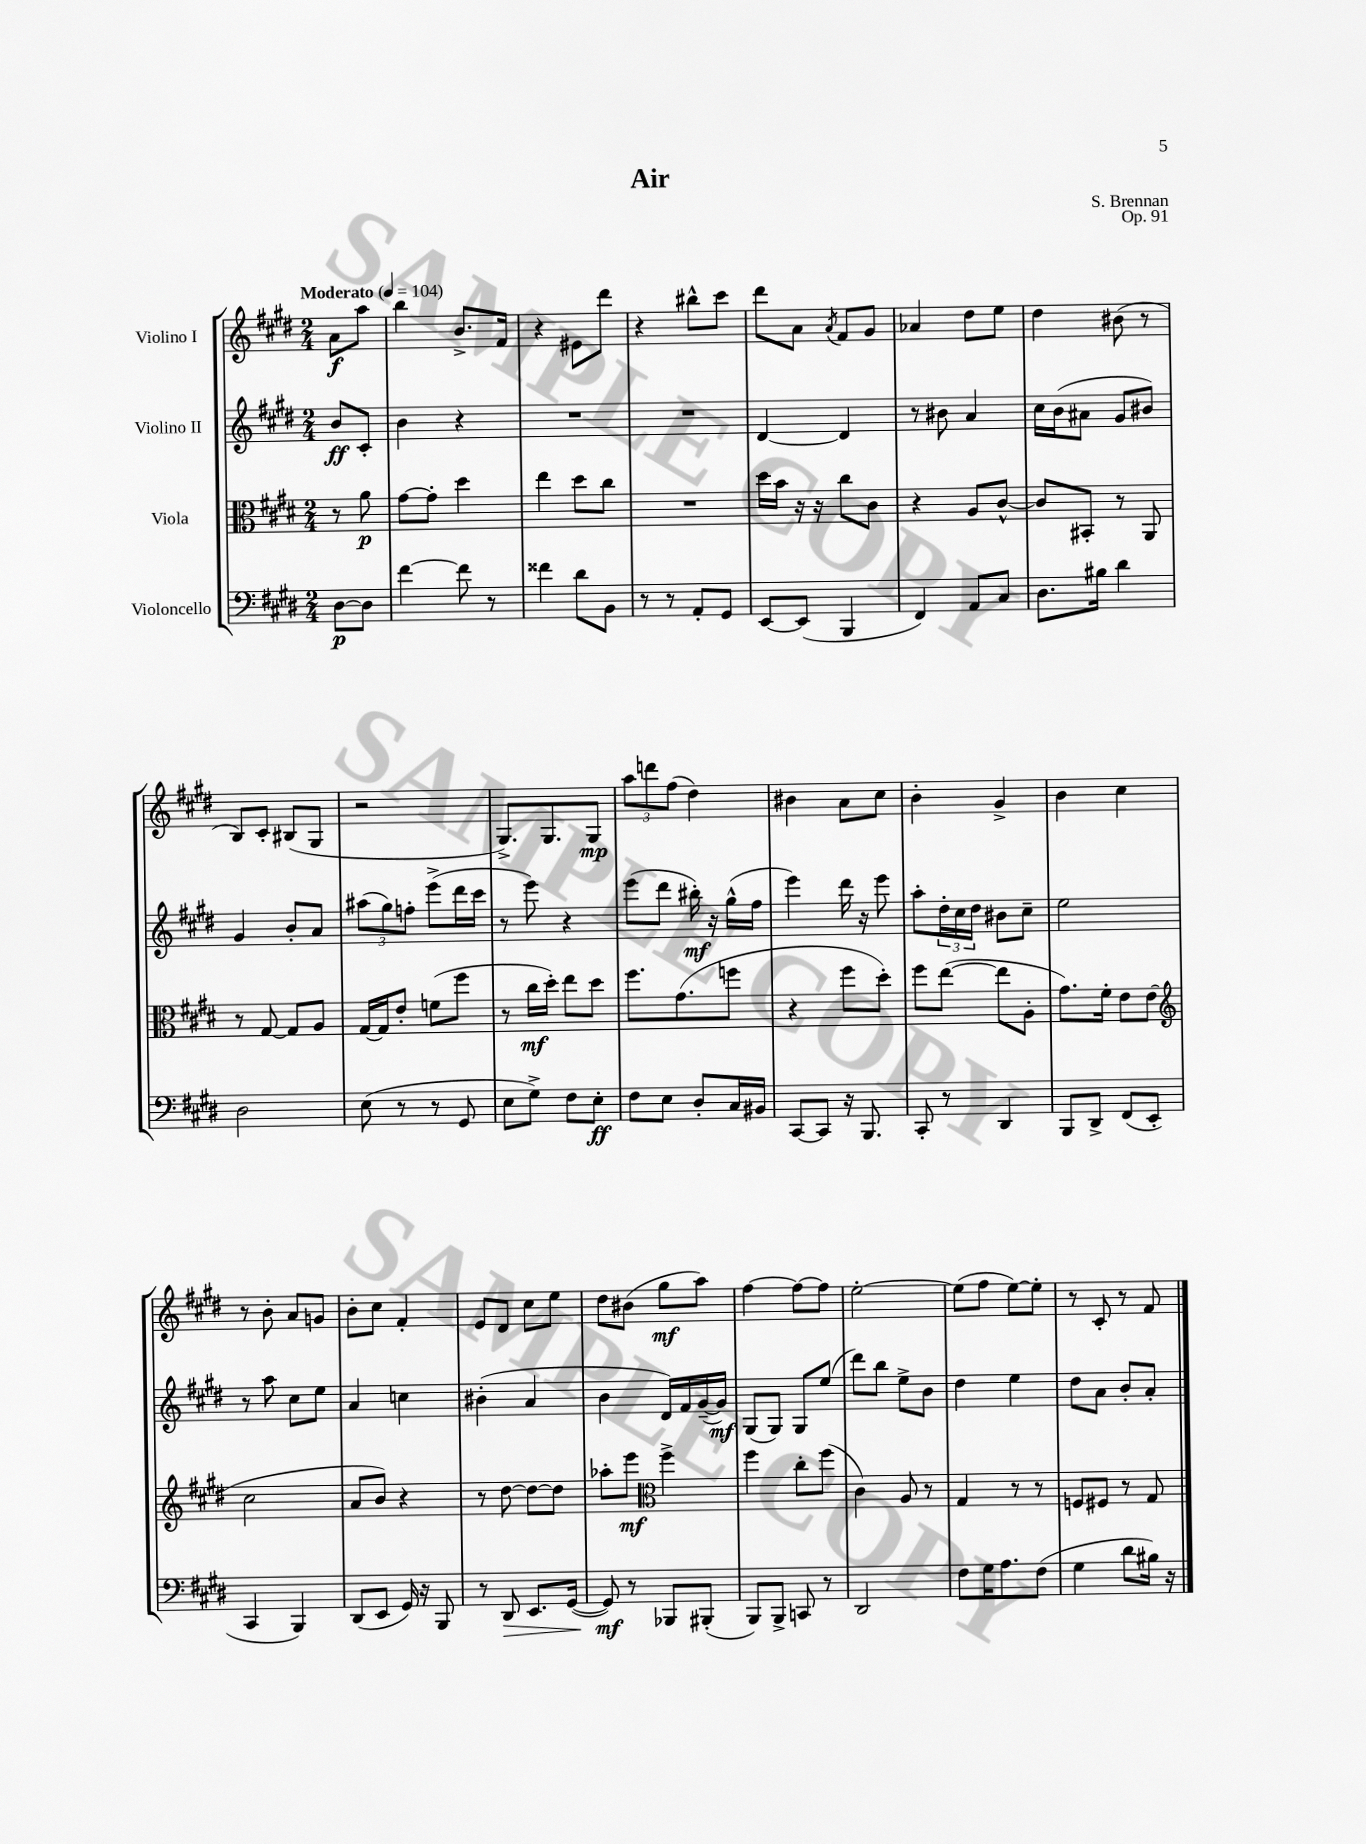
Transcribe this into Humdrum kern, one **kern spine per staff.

**kern	**kern	**kern	**kern
*staff4	*staff3	*staff2	*staff1
*clefF4	*clefC3	*clefG2	*clefG2
*k[f#c#g#d#]	*k[f#c#g#d#]	*k[f#c#g#d#]	*k[f#c#g#d#]
*M2/4	*M2/4	*M2/4	*M2/4
*MM104	*MM104	*MM104	*MM104
[8D#	8r	8b	8a
8D#]	8a	8c#'	8aa
=	=	=	=
[4f#	[8g#	4b	4bb
.	8g#']	.	.
8f#]	4dd#	4r	8.b^
8r	.	.	.
.	.	.	16f#
=	=	=	=
4f##	4ee	2r	4r
8d#	8dd#	.	8e#
8BB	8cc#	.	8ddd#
=	=	=	=
8r	2r	2r	4r
8r	.	.	.
8AA'	.	.	8bb#^^
8GG#	.	.	8ccc#
=	=	=	=
[8EE	16dd#	[4d#	8ddd#
.	16b	.	.
(8EE]	16r	.	8a
.	16r	.	.
.	.	.	8qa
4BBB	8cc#	4d#]	8f#
.	8c#	.	8g#
=	=	=	=
4FF#)	4r	8r	4a-
.	.	8b#	.
8AA	8A	4a	8dd#
8C#	[8c#^^	.	8ee
=	=	=	=
8.D#	8c#]	16cc#	4dd#
.	.	(16b	.
.	8BB#'	8a#	.
16B#	.	.	.
4d#	8r	8g#	(8b#
.	8AA	8b#)	8r
=	=	=	=
2D#	8r	4g#	8B)
.	[8G#	.	8c#'
.	8G#]	8b'	(8B#
.	8A	8a	8G#
=	=	=	=
(8E	[16G#	(12aa#	2r
.	16G#]	.	.
.	.	12gg#)	.
8r	8e'	.	.
.	.	12ff'	.
8r	(8f	(8eee^	.
8GG#	8ff#	16ddd#	.
.	.	16ccc#	.
=	=	=	=
8E	8r	8r	8.G#^)
8G#^)	16cc#	8eee)	.
.	16dd#')	.	8.G#
8F#	8ee	4r	.
8E'	8dd#	.	8G#
=	=	=	=
8F#	8.ff#	(8eee	12aa
.	.	.	12ddd
8E	.	8ddd#	.
.	.	.	(12ff#
.	(8.g#	.	.
8D#'	.	16bb#')	4dd#)
.	.	16r	.
16C#	8ff	(16gg#^^	.
16BB#	.	16ff#	.
=	=	=	=
[8CC#	4r	4eee)	4b#
8CC#]	.	.	.
16r	8ff#	16ddd#	8a
8.BBB	.	16r	.
.	8dd#')	8eee	8cc#
=	=	=	=
8CC#'	8ff#	8aa'	4b'
8r	([8ee	24dd#'	.
.	.	24cc#	.
.	.	24dd#	.
4DD#	8ee]	8b#	4g#^
.	8A'	8cc#~	.
=	=	=	=
8BBB	8.g#)	2ee	4b
8DD#^	.	.	.
.	16f#'	.	.
(8FF#	8e	.	4cc#
8EE'	(8e	.	.
=	=	=	=
*	*clefG2	*	*
4CC#	2cc#	8r	8r
.	.	8aa	8b'
4BBB)	.	8cc#	8a
.	.	8ee	8g
=	=	=	=
(8DD#	8a	4a	8b'
8EE	8b)	.	8cc#
16GG#)	4r	4cc	4f#'
16r	.	.	.
8BBB	.	.	.
=	=	=	=
8r	8r	(4b#'	8e
8DD#	[8dd#	.	8d#
8.EE	8dd#_	4a	8cc#
.	8dd#]	.	8ee
([16GG#	.	.	.
=	=	=	=
8GG#])	8aa-'	4b	8dd#
8r	8eee	.	(8b#
*	*clefC3	*	*
8BBB-	4ff#^	16d#)	8gg#
.	.	16f#	.
(8BBB#'	.	([16g#~	8aa)
.	.	16g#])	.
=	=	=	=
8BBB)	4ff#	(8G#	[4ff#
8BBB^	.	8G#)	.
8CC	8cc#'	8G#	8ff#_
8r	(8ff#	(8ee	8ff#]
=	=	=	=
2DD#	4c#)	8ddd#)	[2ee'
.	.	8bb	.
.	8A	8ee^	.
.	8r	8b	.
=	=	=	=
8F#	4G#	4dd#	(8ee]
16G#	.	.	8ff#
8.A	.	.	.
.	8r	4ee	[8ee)
(8F#	8r	.	8ee']
=	=	=	=
4G#	8F	8dd#	8r
.	8F#	8a	8c#'
8d#	8r	8b'	8r
16B#)	8G#	8a'	8f#
16r	.	.	.
==	==	==	==
*-	*-	*-	*-
